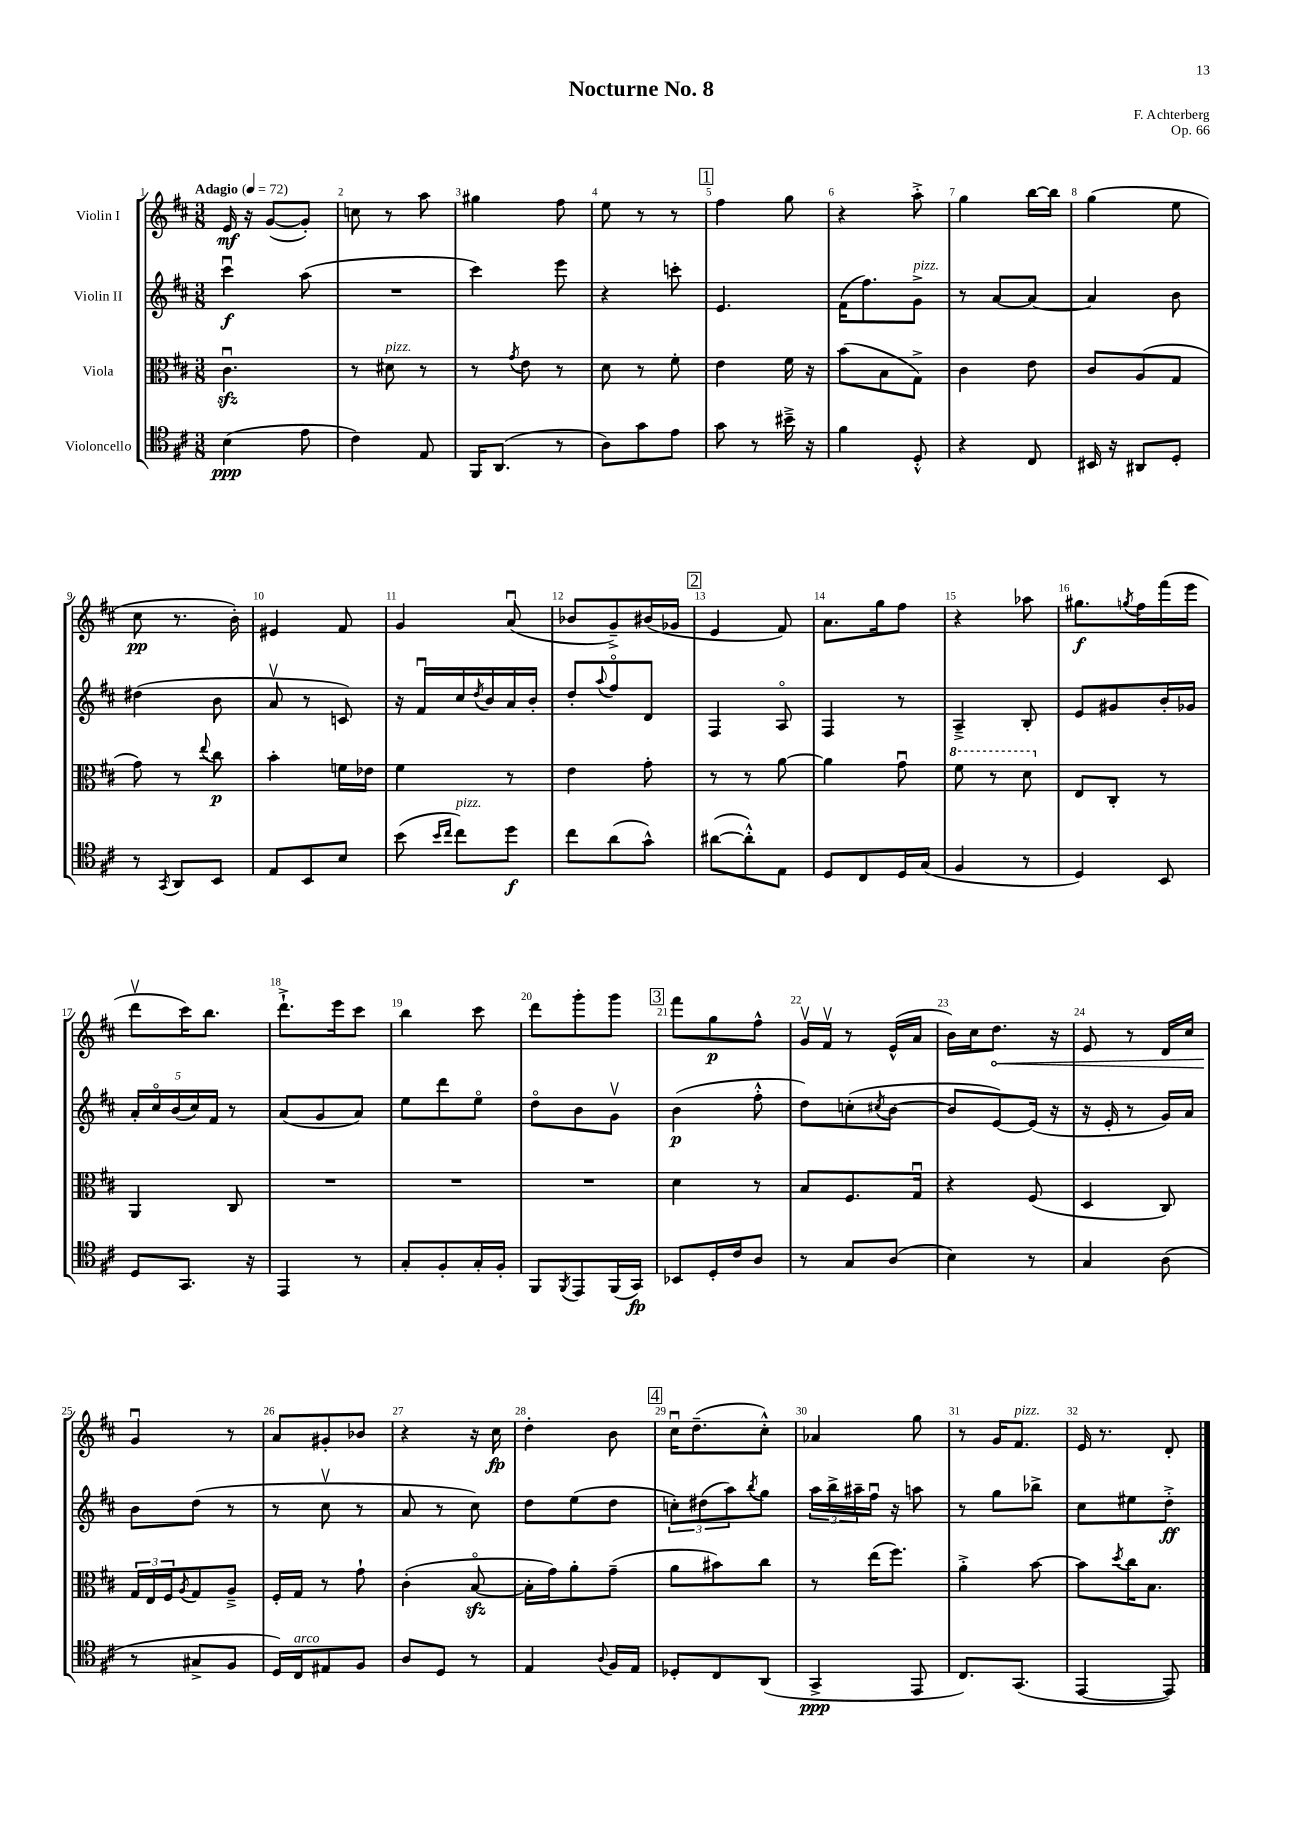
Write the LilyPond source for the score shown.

\header { title = "Nocturne No. 8" composer = "F. Achterberg" opus = "Op. 66" }
<<
\new StaffGroup <<
\new Staff = "s0" \with { instrumentName = "Violin I" } {
    \clef treble \key d \major \numericTimeSignature \time 3/8 \tempo "Adagio" 4 = 72
    e'16\mf r16 g'8~( g'8-.) |
    c''8 r8 a''8 |
    gis''4 fis''8 |
    e''8 r8 r8 |
    \mark \markup { \box "1" } fis''4 g''8 |
    r4 a''8-.-> |
    g''4 b''16~ b''16 |
    g''4( e''8 |
    cis''8\pp r8. b'16-.) |
    eis'4 fis'8 |
    g'4 a'8\downbow( |
    bes'8 g'8--->) bis'16( ges'16 |
    \mark \markup { \box "2" } e'4 fis'8) |
    a'8. g''16 fis''8 |
    r4 aes''8 |
    gis''8.\f \acciaccatura { g''8 } fis''16 fis'''16( e'''16 |
    d'''8\upbow cis'''16) b''8. |
    d'''8.-!-> e'''16 cis'''8 |
    b''4 cis'''8 |
    d'''8 g'''8-. g'''8 |
    \mark \markup { \box "3" } fis'''8 g''8\p fis''8-^ |
    g'16\upbow fis'16\upbow r8 e'16-^( a'16 |
    b'16) cis''16 \once \override Hairpin.circled-tip = ##t d''8.\< r16 |
    e'8 r8 d'16 cis''16 |
    g'4\downbow\! r8 |
    a'8 gis'8-. bes'8 |
    r4 r16 cis''16\fp |
    d''4-. b'8 |
    \mark \markup { \box "4" } cis''16\downbow d''8.--( cis''8-.-^) |
    aes'4 g''8 |
    r8 g'16 fis'8.^\markup { \italic "pizz." } |
    e'16 r8. d'8-. \bar "|." |
}
\new Staff = "s1" \with { instrumentName = "Violin II" } {
    \clef treble \key d \major \numericTimeSignature \time 3/8
    cis'''4\downbow\f a''8( |
    R4. |
    cis'''4) e'''8 |
    r4 c'''8-. |
    \mark \markup { \box "1" } e'4. |
    fis'16( fis''8.) g'8->^\markup { \italic "pizz." } |
    r8 a'8~ a'8~ |
    a'4 b'8 |
    dis''4( b'8 |
    a'8\upbow r8 c'8) |
    r16 fis'16\downbow cis''16 \acciaccatura { d''8 } b'16 a'16 b'16-. |
    d''8-. \appoggiatura { a''8 } fis''8\flageolet d'8 |
    \mark \markup { \box "2" } fis4 a8\flageolet |
    fis4 r8 |
    a4---> b8-. |
    e'8 gis'8 b'16-. ges'16 |
    \tuplet 5/4 { a'16-. cis''16\flageolet b'16( cis''16) fis'16 } r8 |
    a'8( g'8 a'8) |
    e''8 d'''8 e''8\flageolet |
    d''8\flageolet b'8 g'8\upbow |
    \mark \markup { \box "3" } b'4\p( fis''8-.-^ |
    d''8) c''8-.( \acciaccatura { cis''8 } b'8~ |
    b'8 e'8~) e'16( r16 |
    r16 e'16-. r8 g'16) a'16 |
    b'8 d''8( r8 |
    r8 cis''8\upbow r8 |
    a'8 r8 cis''8) |
    d''8 e''8( d''8 |
    \mark \markup { \box "4" } \tuplet 3/2 { c''8-.) dis''8( a''8) } \acciaccatura { b''8 } g''8 |
    \tuplet 3/2 { a''16 b''16-> ais''16-- } fis''16\downbow r16 a''8 |
    r8 g''8 bes''8-> |
    cis''8 eis''8 d''8-.->\ff \bar "|." |
}
\new Staff = "s2" \with { instrumentName = "Viola" } {
    \clef alto \key d \major \numericTimeSignature \time 3/8
    cis'4.\downbow\sfz |
    r8 dis'8^\markup { \italic "pizz." } r8 |
    r8 \acciaccatura { g'8 } e'8 r8 |
    d'8 r8 fis'8-. |
    \mark \markup { \box "1" } e'4 fis'16 r16 |
    b'8( b8 g8->) |
    cis'4 e'8 |
    cis'8 a8( g8 |
    g'8) r8 \appoggiatura { e''8 } cis''8\p |
    b'4-. f'16 ees'16 |
    fis'4 r8 |
    e'4 g'8-. |
    \mark \markup { \box "2" } r8 r8 a'8~ |
    a'4 g'8\downbow |
    \ottava #1 fis''8 r8 d''8 \ottava #0 |
    e8 cis8-. r8 |
    a,4 cis8 |
    R4. |
    R4. |
    R4. |
    \mark \markup { \box "3" } d'4 r8 |
    b8 fis8. g16\downbow |
    r4 fis8( |
    d4 cis8) |
    \tuplet 3/2 { g16 e16 fis16 } \acciaccatura { a8 } g8 a8---> |
    fis16-. g16 r8 g'8-! |
    cis'4-.( b8~\flageolet\sfz |
    b16-. g'16) a'8-. g'8--( |
    \mark \markup { \box "4" } a'8 bis'8) cis''8 |
    r8 e''16( fis''8.) |
    a'4-.-> b'8~ |
    b'8 \acciaccatura { d''8 } cis''16 b8. \bar "|." |
}
\new Staff = "s3" \with { instrumentName = "Violoncello" } {
    \clef tenor \key d \major \numericTimeSignature \time 3/8
    b4\ppp( e'8 |
    cis'4) e8 |
    fis,16 a,8.( r8 |
    a8) g'8 e'8 |
    \mark \markup { \box "1" } g'8 r8 bis'16---> r16 |
    fis'4 d8-.-^ |
    r4 cis8 |
    bis,16 r16 ais,8 d8-. |
    r8 \acciaccatura { g,8 } a,8 b,8 |
    e8 b,8 b8 |
    b'8( \grace { b'16 cis''16 } cis''8^\markup { \italic "pizz." }) d''8\f |
    cis''8 a'8( g'8-^) |
    \mark \markup { \box "2" } ais'8~( ais'8-.-^) e8 |
    d8 cis8 d16 g16( |
    fis4 r8 |
    d4) b,8 |
    d8 g,8. r16 |
    e,4 r8 |
    g8-. fis8-. g16-. fis16-. |
    fis,8 \acciaccatura { fis,8 } e,8 fis,16( g,16\fp) |
    \mark \markup { \box "3" } bes,8 d16-. cis'16 a8 |
    r8 g8 a8( |
    b4) r8 |
    g4 a8( |
    r8 gis8-> fis8 |
    d16) cis16^\markup { \italic "arco" } eis8 fis8 |
    a8 d8 r8 |
    e4 \appoggiatura { a8 } fis16 e16 |
    \mark \markup { \box "4" } des8-. cis8 a,8( |
    g,4->\ppp e,8 |
    cis8.) g,8.( |
    e,4~ e,8) \bar "|." |
}
>>
>>
\layout { \context { \Score \override BarNumber.break-visibility = ##(#f #t #t) barNumberVisibility = #all-bar-numbers-visible } }
